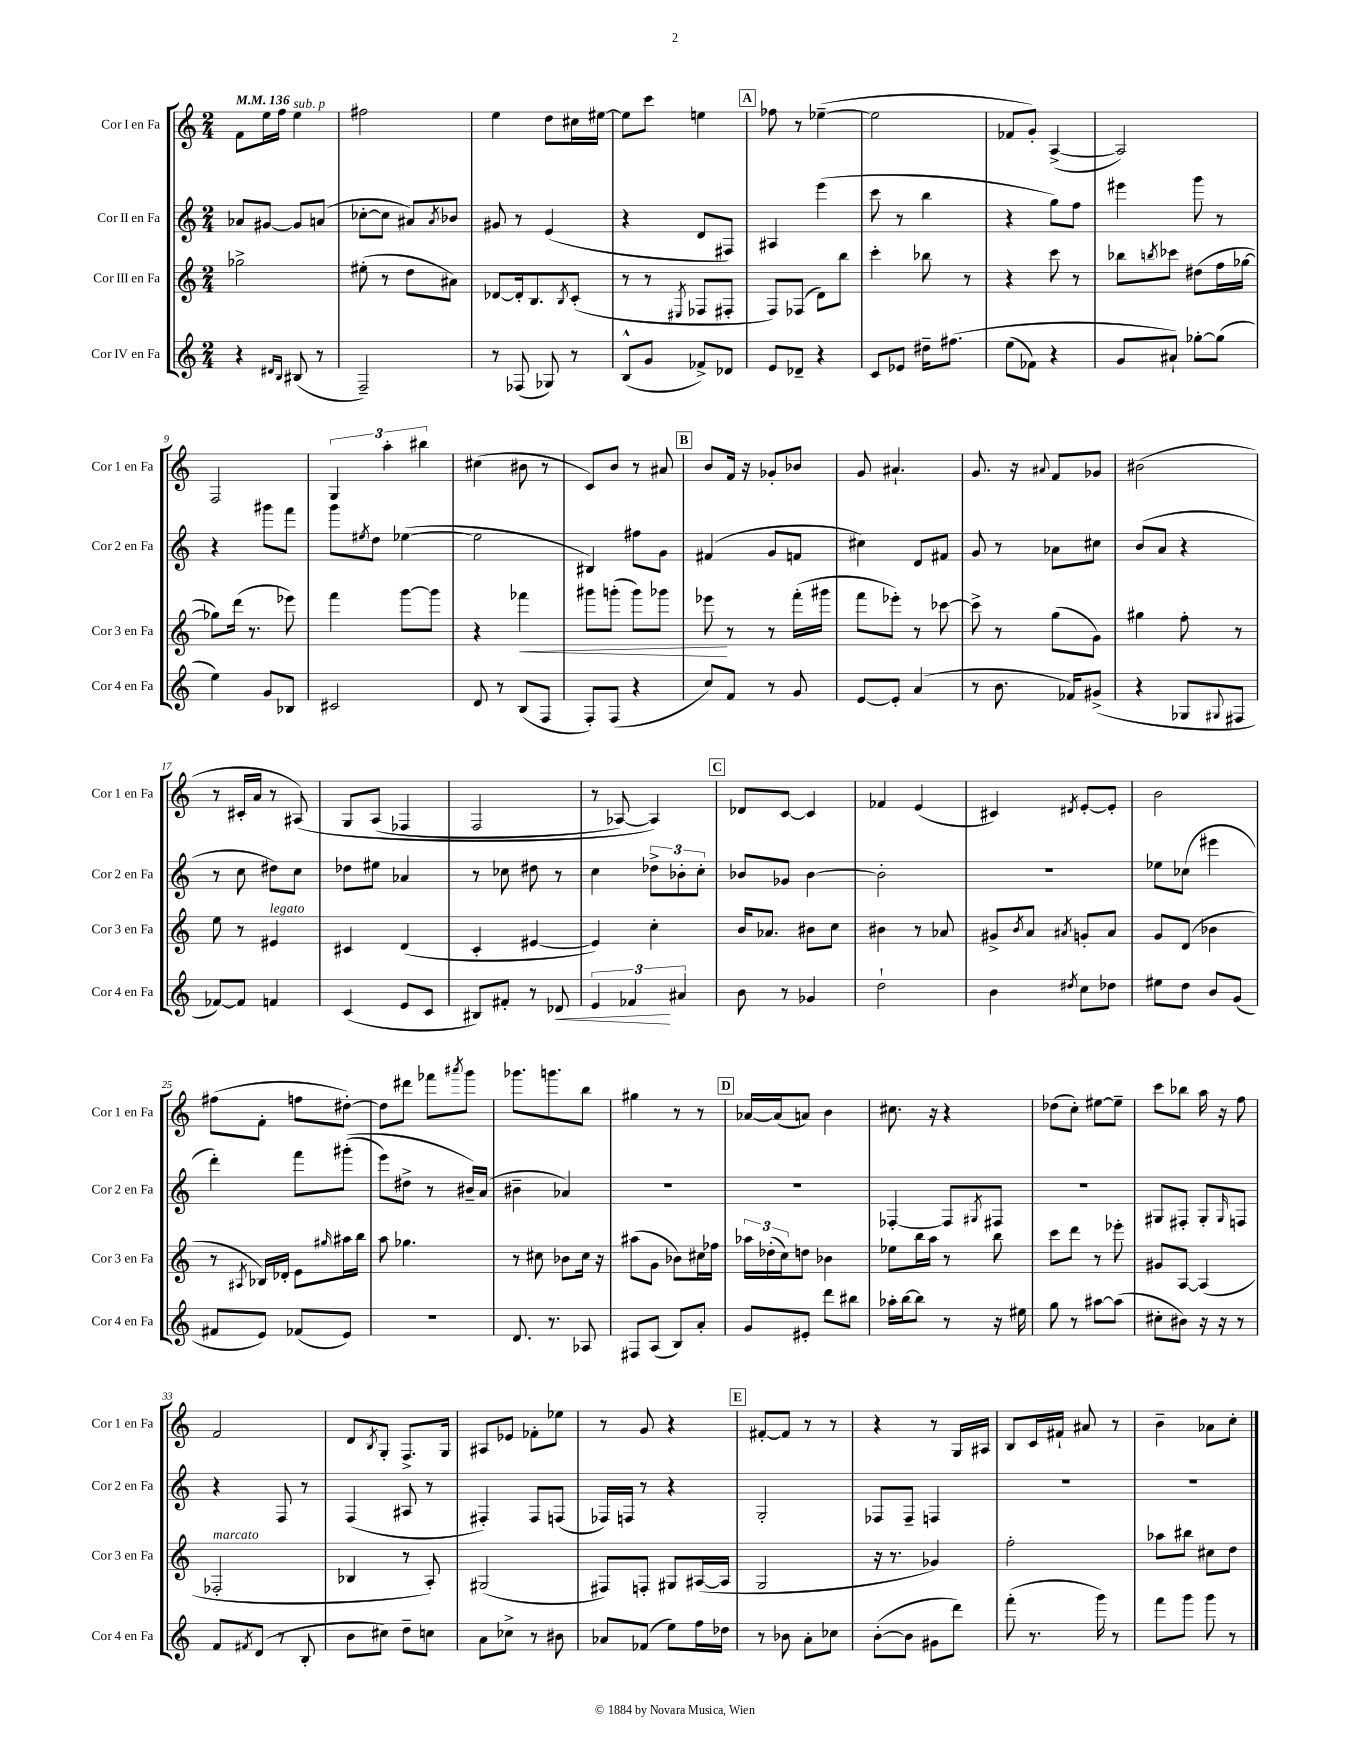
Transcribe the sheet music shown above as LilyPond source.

<<
\new StaffGroup <<
\new Staff = "s0" \with { instrumentName = "Cor I en Fa" shortInstrumentName = "Cor 1 en Fa" } {
    \clef treble \key c \major \numericTimeSignature \time 2/4 \tempo 4 = 136
    f'8 e''16 f''16 e''4^\markup { \italic "sub. p" } |
    fis''2 |
    e''4 d''8 cis''16 eis''16~ |
    eis''8 c'''8 e''4 |
    \mark \markup { \box "A" } fes''8 r8 ees''4~--( |
    ees''2 |
    fes'8 g'8-.) a4~->( |
    a2) |
    f2 |
    \tuplet 3/2 { g4 a''4-. bis''4 } |
    cis''4( bis'8 r8 |
    c'8) b'8 r8 ais'8 |
    \mark \markup { \box "B" } b'8 f'16 r16 ges'8-. bes'8 |
    g'8 ais'4.-! |
    g'8. r16 \appoggiatura { ais'8 } f'8 ges'8 |
    bis'2( |
    r8 cis'16-. a'16 r8 ais8)\( |
    g8 a8( fes4 |
    f2 |
    r8 aes8~) aes4\) |
    \mark \markup { \box "C" } des'8 c'8~ c'4 |
    fes'4 e'4( |
    cis'4) \acciaccatura { dis'8 } e'8~-. e'8-. |
    b'2 |
    fis''8( f'8-. f''8 dis''8~-.) |
    dis''8 dis'''8 fes'''8 \acciaccatura { ais'''8 } g'''8 |
    ges'''8. g'''8. b''8 |
    gis''4 r8 r8 |
    \mark \markup { \box "D" } aes'16~ aes'16( a'8) b'4 |
    cis''8. r16 r4 |
    des''8( c''8-.) eis''8~ eis''8-- |
    c'''8 bes''8 a''16 r16 f''8 |
    f'2 |
    d'8 \acciaccatura { b8 } g8-. f8.-> g16 |
    ais8 ees'8 fes'8-. ees''8 |
    r8 g'8 r4 |
    \mark \markup { \box "E" } fis'8~-. fis'8 r8 r8 |
    r4 r8 g16 ais16 |
    b8 c'16 fis'16-! ais'8 r8 |
    b'4-- aes'8 c''8-. \bar "|." |
}
\new Staff = "s1" \with { instrumentName = "Cor II en Fa" shortInstrumentName = "Cor 2 en Fa" } {
    \clef treble \key c \major \numericTimeSignature \time 2/4
    aes'8 gis'8~ gis'8 a'8( |
    ces''8~-. ces''8 ais'8) \acciaccatura { ais'8 } bes'8 |
    gis'8 r8 e'4( |
    r4 d'8 fis8) |
    \mark \markup { \box "A" } ais4 e'''4( |
    c'''8 r8 b''4 |
    r4 g''8) f''8 |
    eis'''4 g'''8 r8 |
    r4 gis'''8 f'''8 |
    g'''8 \acciaccatura { eis''8 } d''8 ees''4~( |
    ees''2 |
    bis4) fis''8 g'8 |
    \mark \markup { \box "B" } fis'4( g'8 f'8 |
    cis''4) d'8 fis'8 |
    g'8 r8 aes'8 cis''8 |
    b'8( a'8 r4 |
    r8 c''8 dis''8) c''8 |
    des''8 eis''8 aes'4 |
    r8 ces''8 dis''8 r8 |
    c''4 \tuplet 3/2 { des''8-> bes'8-. c''8-. } |
    \mark \markup { \box "C" } bes'8 ges'8 bes'4~ |
    bes'2-. |
    r2 |
    ees''8 ces''8( eis'''4 |
    d'''4-.) f'''8 gis'''8-.(\( |
    e'''8) dis''8-> r8 bis'16--\) a'16( |
    bis'4-- aes'4) |
    R2 |
    \mark \markup { \box "D" } R2 |
    fes4~-. fes8 \acciaccatura { gis8 } fis8 |
    r2 |
    gis8 fis8-. gis8-. \grace { gis16 } f8 |
    r4 f8 r8 |
    f4( ais8 r8 |
    fis4-.) fis8 f8( |
    fes16) f16 r8 r4 |
    \mark \markup { \box "E" } g2-. |
    fes8 fes8-- f4 |
    R2 |
    R2 \bar "|." |
}
\new Staff = "s2" \with { instrumentName = "Cor III en Fa" shortInstrumentName = "Cor 3 en Fa" } {
    \clef treble \key c \major \numericTimeSignature \time 2/4
    ges''2-> |
    eis''8-.( r8 d''8 ais'8) |
    des'8~ des'16-. b8. \acciaccatura { b8 } c'8-.( |
    r8 r8 \acciaccatura { eis8 } fes8 fis8-. |
    \mark \markup { \box "A" } f8) fes8( d'8) b''8 |
    c'''4-. bes''8 r8 |
    r4 c'''8 r8 |
    bes''8 \acciaccatura { b''8 } ces'''8 dis''8( f''16 ges''16~ |
    ges''8) d'''16( r8. ees'''8) |
    f'''4 g'''8~ g'''8 |
    r4 fes'''4\< |
    gis'''8 g'''8-.( g'''8) ges'''8 |
    \mark \markup { \box "B" } ees'''8\! r8 r8 f'''16-.( gis'''16 |
    f'''8 ees'''8-.) r8 ces'''8~ |
    ces'''8-> r8 g''8( g'8) |
    gis''4 f''8-. r8 |
    e''8 r8 eis'4^\markup { \italic "legato" } |
    cis'4 d'4( |
    c'4-. eis'4~ |
    eis'4) c''4-. |
    \mark \markup { \box "C" } b'16 aes'8. bis'8 c''8 |
    bis'4 r8 aes'8 |
    gis'8-> \acciaccatura { b'8 } a'8 \acciaccatura { ais'8 } g'8-. ais'8 |
    g'8 d'8( bes'4 |
    r8 \acciaccatura { ais8 } bes16) des'16-. e'8 \grace { gis''16 } ais''16 b''16 |
    a''8 ges''4. |
    r8 cis''8 bes'8 cis''16 r16 |
    ais''8( g'8 bes'8) cis''16 fes''16 |
    \mark \markup { \box "D" } \tuplet 3/2 { aes''16 des''16-.( c''16) } d''8 bes'4 |
    ees''8 b''16 a''16 r8 b''8 |
    c'''8 d'''8 r8 ees'''8-. |
    gis'8 a8~ a4( |
    fes2-.^\markup { \italic "marcato" } |
    bes4 r8 a8-.) |
    gis2( |
    fis8) f8-. gis8 ais16~( ais16 |
    \mark \markup { \box "E" } g2 |
    r16 r8. ges'4) |
    f''2-. |
    aes''8 bis''8 cis''8 d''8 \bar "|." |
}
\new Staff = "s3" \with { instrumentName = "Cor IV en Fa" shortInstrumentName = "Cor 4 en Fa" } {
    \clef treble \key c \major \numericTimeSignature \time 2/4
    r4 \grace { dis'16 b16 } bis8( r8 |
    f2--) |
    r8 fes8( ges8) r8 |
    b8-^( g'8 fes'8->) des'8 |
    \mark \markup { \box "A" } e'8 des'8-- r4 |
    c'8 ees'8 dis''16-- fis''8.\( |
    e''8( fes'8) r4 |
    g'8 ais'8-!\) ges''8~-. ges''8( |
    e''4) g'8 bes8 |
    cis'2 |
    d'8 r8 b8( f8 |
    f8-.) f8( r4 |
    \mark \markup { \box "B" } c''8) f'8 r8 g'8 |
    e'8~ e'8-. a'4( |
    r8 b'8. fes'16) gis'8->( |
    r4 ges8 \appoggiatura { gis8 } fis8 |
    fes'8~) fes'8 f'4 |
    c'4( e'8 c'8 |
    bis8) fis'8-. r8 des'8\< |
    \tuplet 3/2 { e'4 fes'4\! ais'4 } |
    \mark \markup { \box "C" } b'8 r8 ges'4 |
    d''2-! |
    b'4 \acciaccatura { dis''8 } c''8 des''8 |
    eis''8 d''8 b'8 g'8( |
    fis'8 e'8) fes'8( e'8) |
    R2 |
    d'8. r8. aes8 |
    fis8 a8( b8) a'8-. |
    \mark \markup { \box "D" } g'8 eis'8-. d'''8 bis''8 |
    aes''16-. b''16~ b''8 r8 r16 eis''16 |
    g''8 r8 ais''8~ ais''8( |
    cis''8-. bis'8) r16 r16 r8 |
    f'8 \acciaccatura { fis'8 } d'8( r8 b8-. |
    b'8 cis''8) d''8-- c''8 |
    a'8 ces''8-> r8 bis'8 |
    aes'8 fes'8( e''8) f''16 des''16 |
    \mark \markup { \box "E" } r8 bes'8 a'8-. ces''8 |
    b'8~-.( b'8 gis'8 d'''8) |
    f'''8-.( r8. g'''16) r8 |
    f'''8 g'''8 g'''8 r8 \bar "|." |
}
>>
>>
